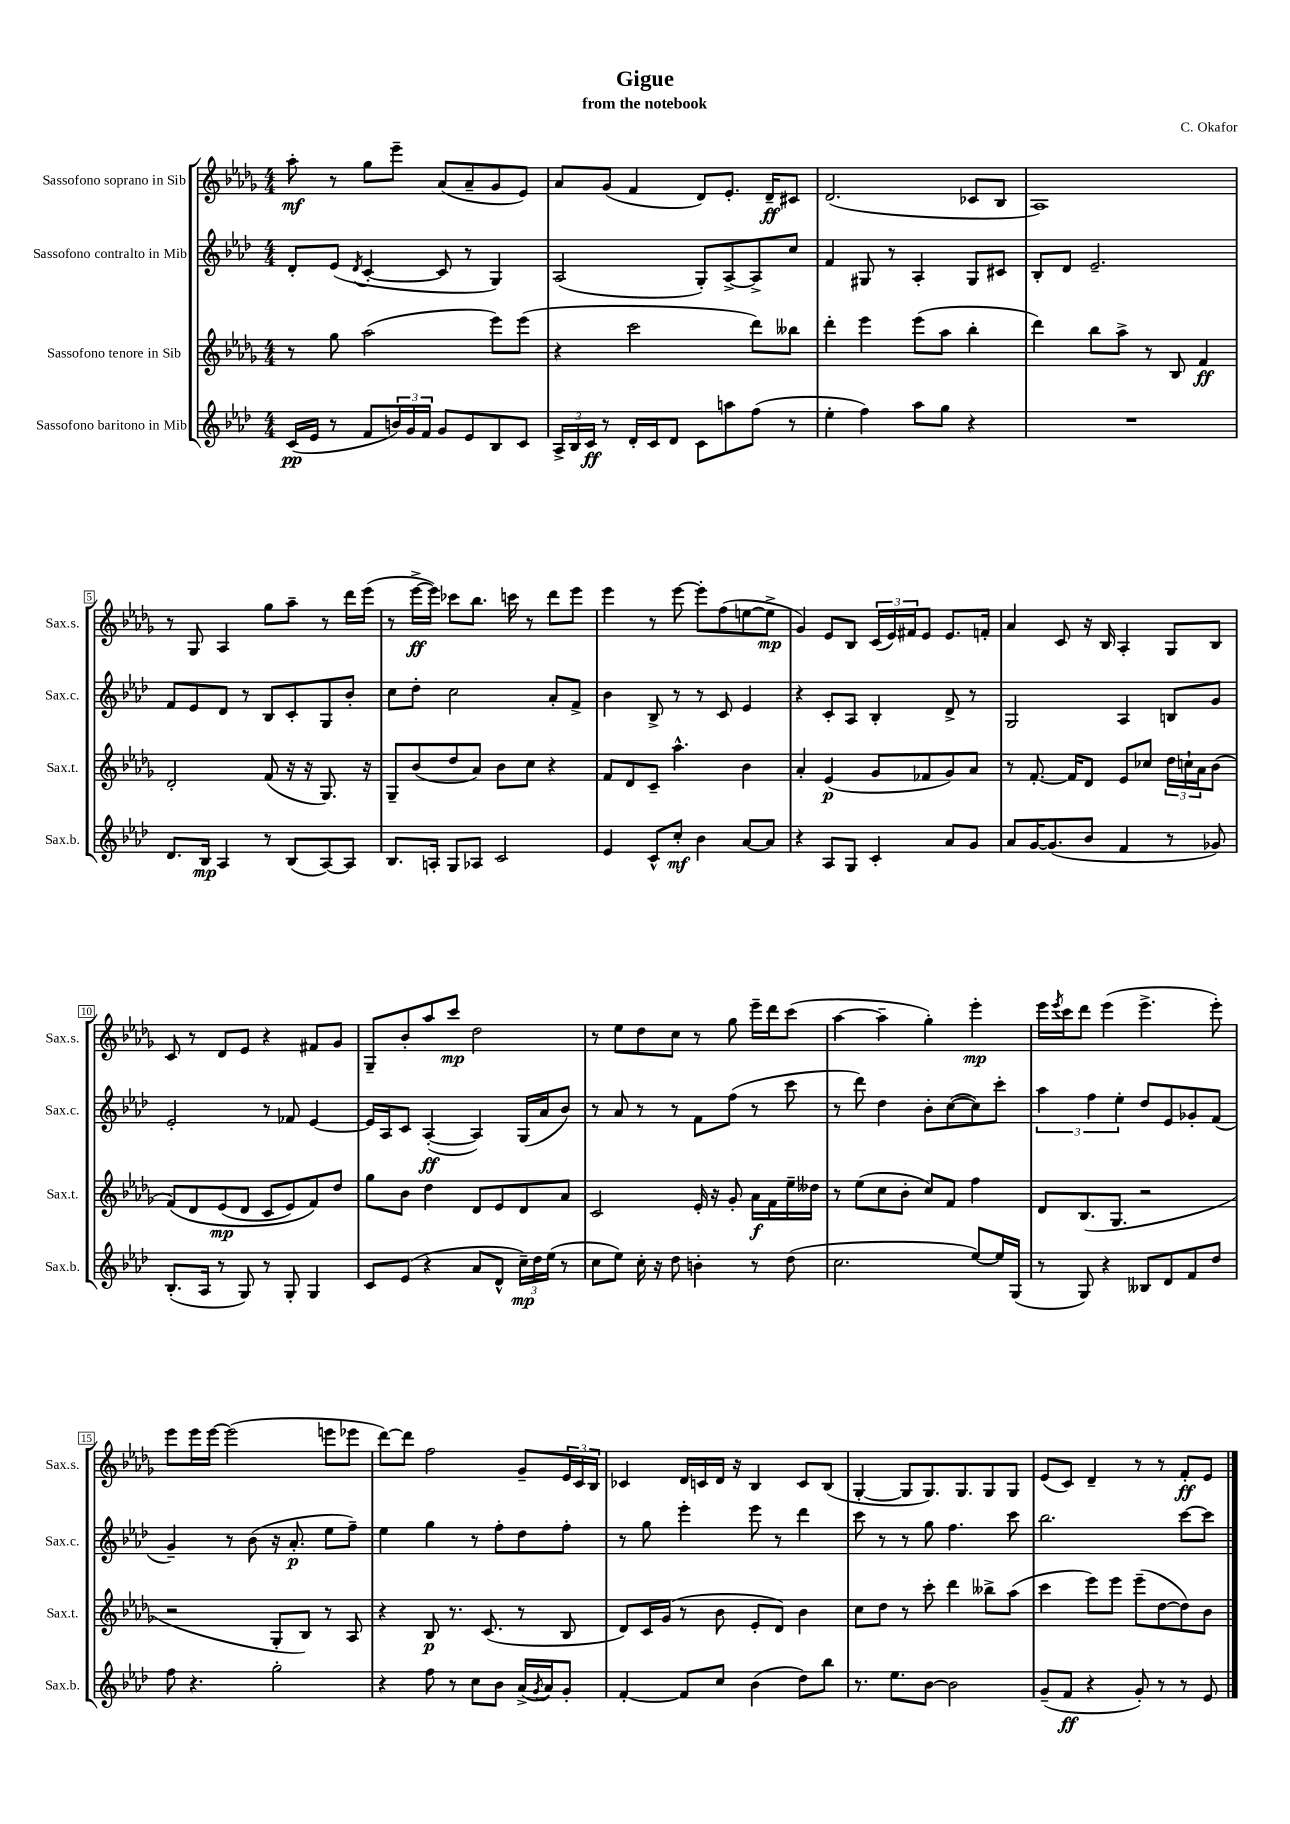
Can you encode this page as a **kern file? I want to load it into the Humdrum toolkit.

**kern	**dynam	**kern	**dynam	**kern	**dynam	**kern	**dynam
*part4	*part4	*part3	*part3	*part2	*part2	*part1	*part1
*staff4	*staff4	*staff3	*staff3	*staff2	*staff2	*staff1	*staff1
*I"Sassofono baritono in Mib	*	*I"Sassofono tenore in Sib	*	*I"Sassofono contralto in Mib	*	*I"Sassofono soprano in Sib	*
*I'Sax.b.	*	*I'Sax.t.	*	*I'Sax.c.	*	*I'Sax.s.	*
*clefG2	*	*clefG2	*	*clefG2	*	*clefG2	*
*k[b-e-a-d-]	*	*k[b-e-a-d-g-]	*	*k[b-e-a-d-]	*	*k[b-e-a-d-g-]	*
*M4/4	*	*M4/4	*	*M4/4	*	*M4/4	*
=1	=1	=1	=1	=1	=1	=1	=1
(16c/LL	pp	8r	.	8d-'/L	.	8aa-'\	mf
16e-/JJ	.	.	.	.	.	.	.
8r	.	8gg-\	.	(8e-/J	.	8r	.
.	.	.	.	8qd-/	.	.	.
8f/L	.	(2aa-\	.	[4c'/	.	8gg-\L	.
24bn/L)	.	.	.	.	.	8eee-~\J	.
24g/	.	.	.	.	.	.	.
24f/JJ	.	.	.	.	.	.	.
8g/L	.	.	.	8c/]	.	(8a-/L	.
8e-/	.	.	.	8r	.	8a-~/	.
8B-/	.	8eee-\L)	.	4G/)	.	8g-/	.
8c/J	.	(8eee-\J	.	.	.	8e-/J)	.
=2	=2	=2	=2	=2	=2	=2	=2
24A-^/LL	.	4r	.	(2A-/	.	8a-/L	.
24B-/	.	.	.	.	.	.	.
24c/JJ	ff	.	.	.	.	.	.
8r	.	.	.	.	.	(8g-/J	.
16d-'/LL	.	2ccc\	.	.	.	4f/	.
16c/J	.	.	.	.	.	.	.
8d-/J	.	.	.	.	.	.	.
8c\L	.	.	.	8G'/L)	.	8d-/L)	.
8aan\	.	.	.	[8A-^/	.	8.e-'/J	.
(8ff\J	.	8ddd-\L)	.	8A-^/]	.	.	.
.	.	.	.	.	.	16d-~/KL	ff
8r	.	8bb--X\J	.	8cc/J	.	8c#X/J	.
=3	=3	=3	=3	=3	=3	=3	=3
4ee-'\	.	4ddd-'\	.	4f/	.	(2.d-/	.
4ff\)	.	4eee-\	.	8G#X/	.	.	.
.	.	.	.	8r	.	.	.
8aa-\L	.	(8eee-\L	.	4A-'/	.	.	.
8gg\J	.	8aa-\J	.	.	.	.	.
4r	.	4bb-'\	.	8G#/L	.	8c-X/L	.
.	.	.	.	8c#X/J	.	8B-/J	.
=4	=4	=4	=4	=4	=4	=4	=4
1r	.	4ddd-\)	.	8B-'/L	.	1A-)	.
.	.	.	.	8d-/J	.	.	.
.	.	8bb-\L	.	2.e-~/	.	.	.
.	.	8aa-^\J	.	.	.	.	.
.	.	8r	.	.	.	.	.
.	.	8B-/	.	.	.	.	.
.	.	4f/	ff	.	.	.	.
!!LO:LB:g=z
=5	=5	=5	=5	=5	=5	=5	=5
8.d-/L	.	2d-'/	.	8f/L	.	8r	.
.	.	.	.	8e-/	.	8G-/	.
16B-/Jk	mp	.	.	.	.	.	.
4A-/	.	.	.	8d-/J	.	4A-/	.
.	.	.	.	8r	.	.	.
8r	.	(8f/	.	8B-/L	.	8gg-\L	.
(8B-/L	.	16r	.	8c'/	.	8aa-~\J	.
.	.	16r	.	.	.	.	.
[8A-/)	.	8.G-/)	.	8G/	.	8r	.
8A-/J]	.	.	.	8b-'/J	.	16ddd-\LL	.
.	.	16r	.	.	.	(16eee-\JJ	.
=6	=6	=6	=6	=6	=6	=6	=6
8.B-/L	.	8G-~/L	.	8cc\L	.	8r	.
.	.	(8b-/	.	8dd-'\J	.	[16eee-^\LL	ff
16An'/Jk	.	.	.	.	.	16eee-\JJ])	.
8G/L	.	8dd-/	.	2cc\	.	8ccc-X\L	.
8A-X/J	.	8a-/J)	.	.	.	8.bb-\J	.
2c/	.	8b-\L	.	.	.	.	.
.	.	.	.	.	.	16cccn\	.
.	.	8cc\J	.	.	.	8r	.
.	.	4r	.	8a-'/L	.	8ddd-\L	.
.	.	.	.	8f^/J	.	8eee-\J	.
=7	=7	=7	=7	=7	=7	=7	=7
4e-/	.	8f/L	.	4b-\	.	4eee-\	.
.	.	8d-/	.	.	.	.	.
8c^^/L	.	8c~/J	.	8B-^/	.	8r	.
8cc'/J	mf	4.aa-^^\	.	8r	.	[8eee-\	.
4b-\	.	.	.	8r	.	8eee-'\L]	.
.	.	.	.	8c/	.	(8ff\	.
[8a-/L	.	4b-\	.	4e-/	.	[8een\	.
8a-/J]	.	.	.	.	.	8ee^\J]	mp
=8	=8	=8	=8	=8	=8	=8	=8
4r	.	4a-'/	.	4r	.	4g-/)	.
8A-/L	.	(4e-/	p	8c'/L	.	8e-/L	.
8G/J	.	.	.	8A-/J	.	8B-/J	.
4c'/	.	8g-/L	.	4B-'/	.	(24c/LL	.
.	.	.	.	.	.	24e-/)	.
.	.	.	.	.	.	24f#X/J	.
.	.	8f-X/	.	.	.	8e-/J	.
8a-/L	.	8g-/)	.	8d-^/	.	8.e-/L	.
8g/J	.	8a-/J	.	8r	.	.	.
.	.	.	.	.	.	16fn'/Jk	.
=9	=9	=9	=9	=9	=9	=9	=9
8a-/L	.	8r	.	2G/	.	4a-/	.
[16g/K	.	[8.f'/	.	.	.	.	.
(8.g/]	.	.	.	.	.	.	.
.	.	.	.	.	.	8c/	.
.	.	16f/KL]	.	.	.	.	.
8b-/J	.	8d-/J	.	.	.	16r	.
.	.	.	.	.	.	16B-/	.
4f/	.	8e-/L	.	4A-/	.	4A-'/	.
.	.	8cc-X/J	.	.	.	.	.
8r	.	24dd-\LL	.	8Bn/L	.	8G-/L	.
.	.	24ccn`\	.	.	.	.	.
.	.	24a-\J	.	.	.	.	.
8g-X/)	.	(8b-\J	.	8g/J	.	8B-/J	.
!!LO:LB:g=z
=10	=10	=10	=10	=10	=10	=10	=10
(8.B-'/L	.	(8f/L)	.	2e-'/	.	8c/	.
.	.	8d-/	.	.	.	8r	.
16A-/Jk	.	.	.	.	.	.	.
8r	.	(8e-/	mp	.	.	8d-/L	.
8G/)	.	8d-/J	.	.	.	8e-/J	.
8r	.	8c/L	.	8r	.	4r	.
8G'/	.	8e-/)	.	8f-X/	.	.	.
4G/	.	8f/)	.	[4e-/	.	8f#X/L	.
.	.	8dd-/J	.	.	.	8g-/J	.
=11	=11	=11	=11	=11	=11	=11	=11
8c/L	.	8gg-\L	.	16e-/LL]	.	8G-~/L	.
.	.	.	.	16A-/J	.	.	.
(8e-/J	.	8b-\J	.	8c/J	.	8b-'/	.
4r	.	4dd-\	.	([4A-'/	ff	8aa-/	.
.	.	.	.	.	.	8ccc/J	mp
8a-/L	.	8d-/L	.	4A-/])	.	2dd-\	.
8d-^^/J	.	8e-/	.	.	.	.	.
24cc~\LL)	mp	8d-/	.	(16G/LL	.	.	.
24dd-\	.	.	.	.	.	.	.
.	.	.	.	16a-/J	.	.	.
(24ee-\JJ	.	.	.	.	.	.	.
8r	.	8a-/J	.	8b-/J)	.	.	.
=12	=12	=12	=12	=12	=12	=12	=12
8cc\L	.	2c/	.	8r	.	8r	.
8ee-\J)	.	.	.	8a-/	.	8ee-\L	.
16cc'\	.	.	.	8r	.	8dd-\	.
16r	.	.	.	.	.	.	.
8dd-\	.	.	.	8r	.	8cc\J	.
4bn'\	.	16e-'/	.	8f\L	.	8r	.
.	.	16r	.	.	.	.	.
.	.	8g-'/	.	(8ff\J	.	8gg-\	.
8r	.	16a-\LL	f	8r	.	16eee-~\LL	.
.	.	16f\	.	.	.	16ddd-\J	.
(8dd-\	.	16ee-~\	.	8ccc\	.	(8ccc\J	.
.	.	16dd--X\JJ	.	.	.	.	.
=13	=13	=13	=13	=13	=13	=13	=13
2.cc\	.	8r	.	8r	.	[4aa-\	.
.	.	(8ee-\L	.	8ddd-\)	.	.	.
.	.	8cc\	.	4dd-\	.	4aa-~\]	.
.	.	8b-'\J	.	.	.	.	.
.	.	8cc/L)	.	8b-'\L	.	4gg-'\)	.
.	.	8f/J	.	([8cc\	.	.	.
[8ee-/L)	.	4ff\	.	8cc\])	.	4eee-'\	mp
16ee-/L]	.	.	.	8ccc'\J	.	.	.
(16G/JJ	.	.	.	.	.	.	.
=14	=14	=14	=14	=14	=14	=14	=14
8r	.	8d-/L	.	6aa-\	.	16eee-\LL	.
.	.	.	.	.	.	8qeee-/	.
.	.	.	.	.	.	16ccc\J	.
8G/)	.	(8.B-/	.	.	.	8ddd-\J	.
.	.	.	.	6ff\	.	.	.
4r	.	.	.	.	.	(4eee-\	.
.	.	8.G-/J	.	.	.	.	.
.	.	.	.	6ee-'\	.	.	.
8B--X/L	.	2r	.	8dd-/L	.	4.eee-^\	.
8d-/	.	.	.	8e-/	.	.	.
8f/	.	.	.	8g-X'/	.	.	.
8dd-/J	.	.	.	(8f/J	.	8eee-'\)	.
!!LO:LB:g=z
=15	=15	=15	=15	=15	=15	=15	=15
8ff\	.	2r	.	4g~/)	.	8eee-\L	.
4.r	.	.	.	.	.	16eee-\L	.
.	.	.	.	.	.	[16eee-\JJ	.
.	.	.	.	8r	.	(2eee-\]	.
.	.	.	.	(8b-\	.	.	.
2gg'\	.	8G-'/L	.	16r	.	.	.
.	.	.	.	8.a-'/	p	.	.
.	.	8B-/J)	.	.	.	.	.
.	.	8r	.	8ee-\L	.	8eeen\L	.
.	.	8A-/	.	8ff~\J)	.	8eee-X\J	.
=16	=16	=16	=16	=16	=16	=16	=16
4r	.	4r	.	4ee-\	.	[8ddd-\L)	.
.	.	.	.	.	.	8ddd-\J]	.
8ff\	.	8B-/	p	4gg\	.	2ff\	.
8r	.	8.r	.	.	.	.	.
8cc\L	.	.	.	8r	.	.	.
.	.	(8.c/	.	.	.	.	.
8b-\J	.	.	.	8ff'\L	.	.	.
(16a-^/LL	.	8r	.	8dd-\	.	8g-~/L	.
8qg/	.	.	.	.	.	.	.
16a-/J)	.	.	.	.	.	.	.
8g'/J	.	8B-/	.	8ff'\J	.	24e-/L	.
.	.	.	.	.	.	24c/	.
.	.	.	.	.	.	24B-/JJ	.
=17	=17	=17	=17	=17	=17	=17	=17
[4f'/	.	8d-/L)	.	8r	.	4c-X/	.
.	.	16c/L	.	8gg\	.	.	.
.	.	(16g-/JJ	.	.	.	.	.
8f/L]	.	8r	.	4eee-'\	.	16d-/LL	.
.	.	.	.	.	.	16cn/	.
8cc/J	.	8b-\	.	.	.	16d-/JJ	.
.	.	.	.	.	.	16r	.
(4b-\	.	8e-'/L	.	8eee-\	.	4B-/	.
.	.	8d-/J)	.	8r	.	.	.
8dd-\L)	.	4b-\	.	4ddd-\	.	8c/L	.
8bb-\J	.	.	.	.	.	(8B-/J	.
=18	=18	=18	=18	=18	=18	=18	=18
8.r	.	8cc\L	.	8ccc\	.	[4G-'/	.
.	.	8dd-\J	.	8r	.	.	.
8.ee-\L	.	.	.	.	.	.	.
.	.	8r	.	8r	.	8G-/L]	.
[8b-\J	.	8ccc'\	.	8gg\	.	8.G-/)	.
2b-\]	.	4ddd-\	.	4.ff\	.	.	.
.	.	.	.	.	.	8.G-/	.
.	.	8bb--X^\L	.	.	.	8G-/	.
.	.	(8aa-\J	.	8ccc\	.	8G-/J	.
=19	=19	=19	=19	=19	=19	=19	=19
(8g~/L	.	4ccc\	.	2.bb-\	.	(8e-/L	.
8f/J	ff	.	.	.	.	8c/J)	.
4r	.	8eee-\L)	.	.	.	4d-~/	.
.	.	8eee-\J	.	.	.	.	.
8g'/)	.	(8eee-~\L	.	.	.	8r	.
8r	.	[8dd-\	.	.	.	8r	.
8r	.	8dd-\])	.	[8ccc\L	.	8f'/L	ff
8e-/	.	8b-\J	.	8ccc\J]	.	8e-/J	.
==	==	==	==	==	==	==	==
*-	*-	*-	*-	*-	*-	*-	*-
